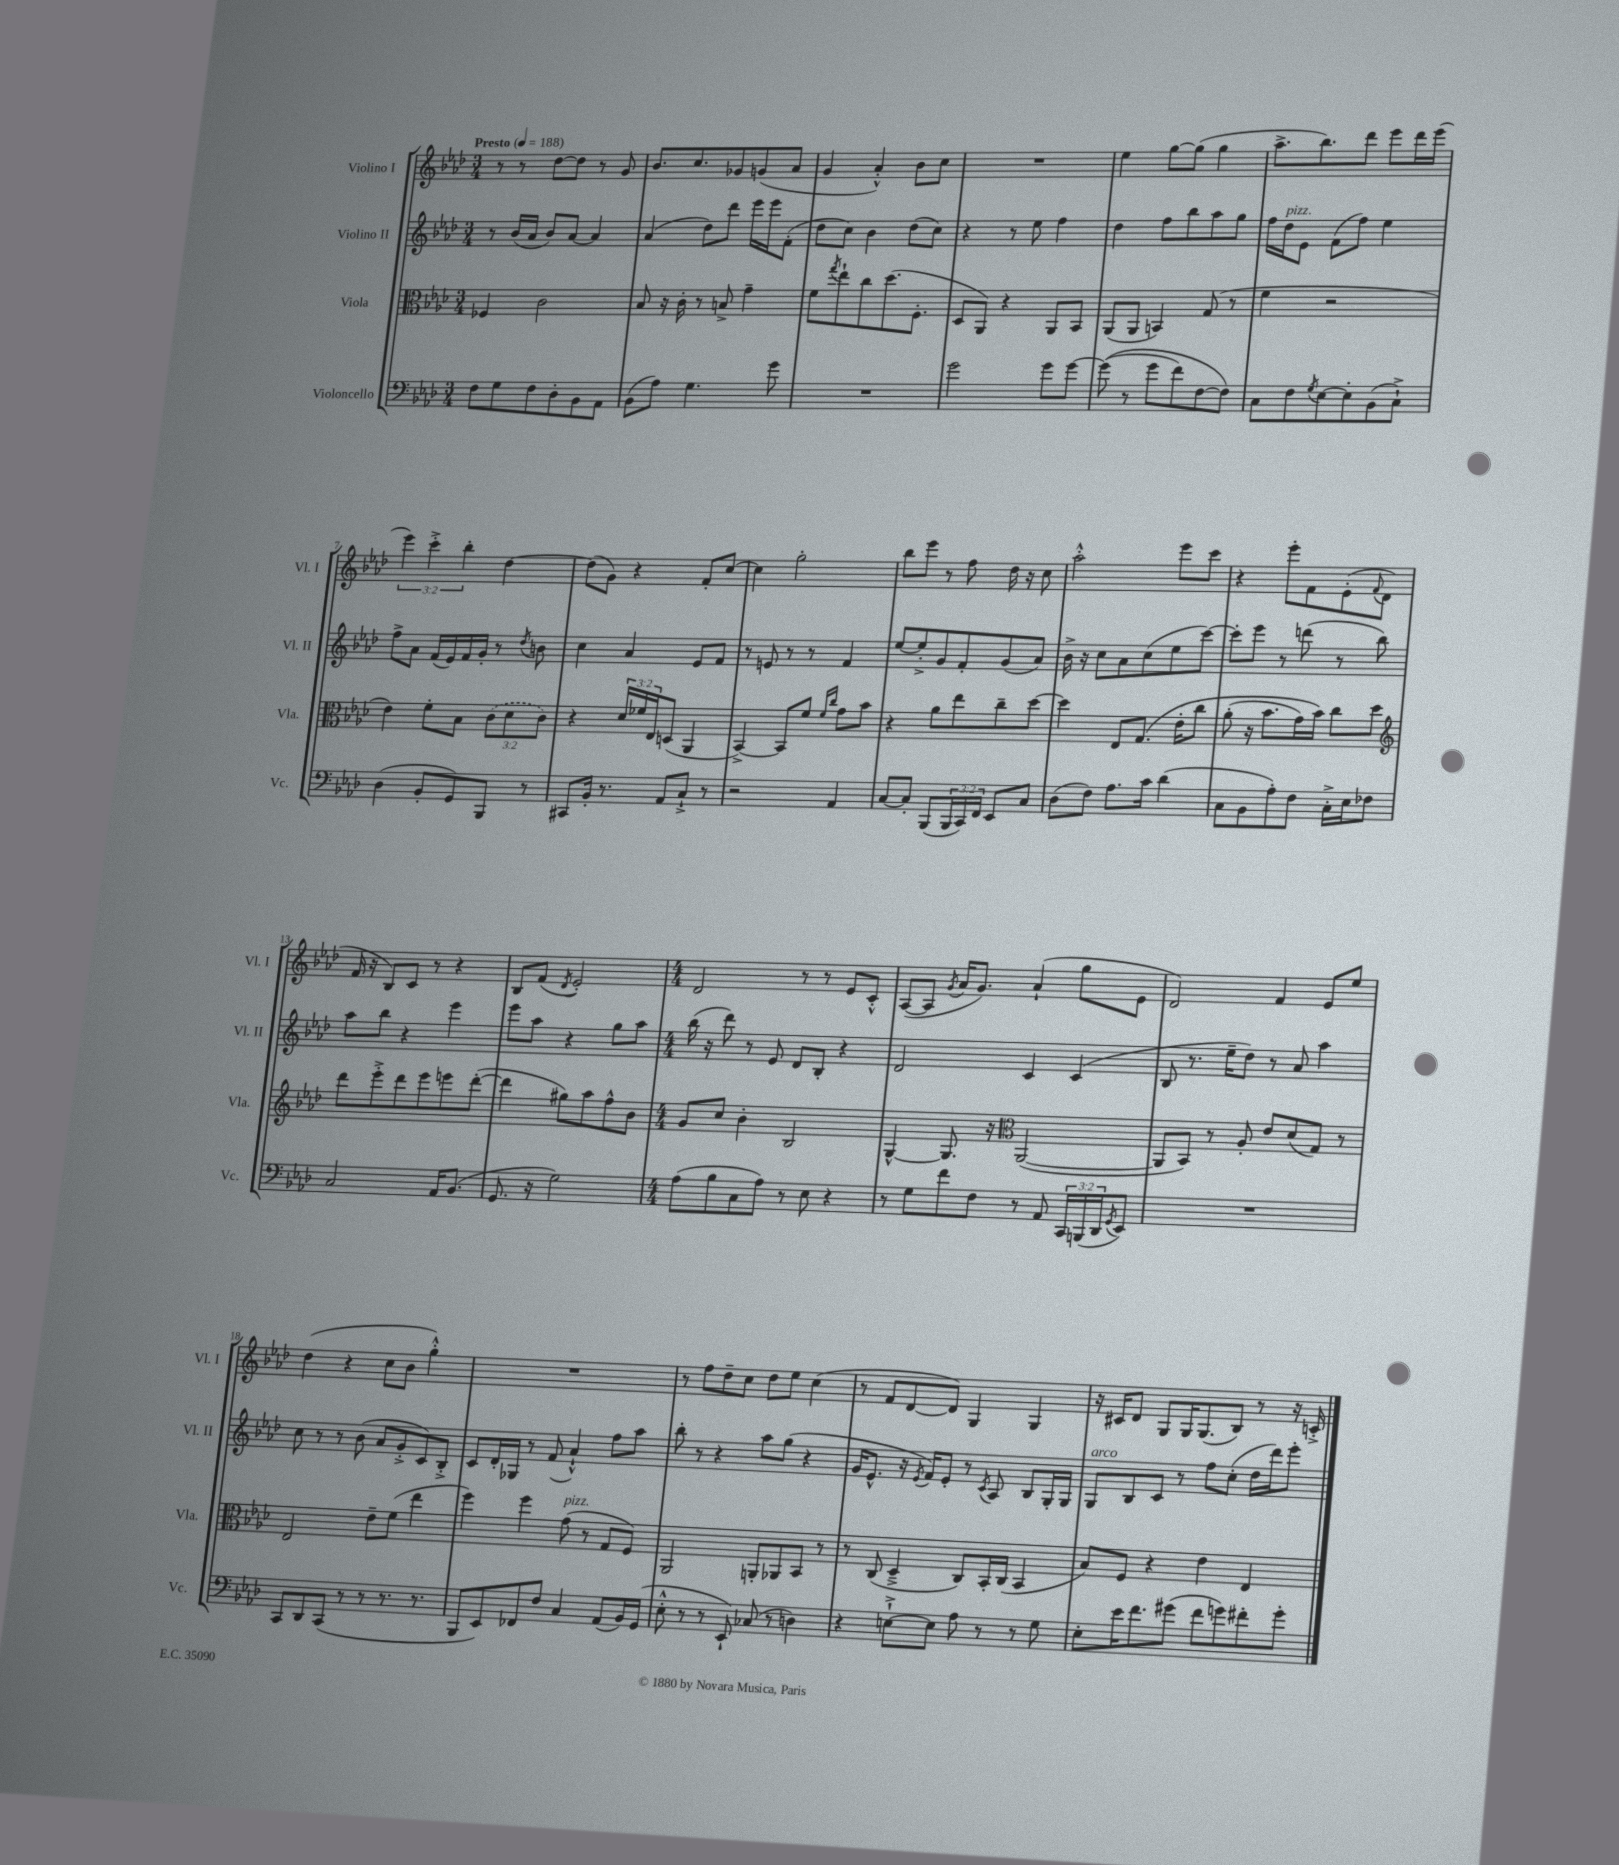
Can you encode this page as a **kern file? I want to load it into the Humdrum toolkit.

**kern	**kern	**kern	**kern
*staff4	*staff3	*staff2	*staff1
*clefF4	*clefC3	*clefG2	*clefG2
*k[b-e-a-d-]	*k[b-e-a-d-]	*k[b-e-a-d-]	*k[b-e-a-d-]
*M3/4	*M3/4	*M3/4	*M3/4
*MM188	*MM188	*MM188	*MM188
8F\L	4F-/	8r	8r
8G\	.	(16b-/LL	8r
.	.	16a-/JJ	.
8F\	2c\	8b-/L)	[8dd-\L
8D-'\	.	[8a-/J	8dd-\]J
8BB-\	.	4a-/]	8r
8AA-\J	.	.	8g/
=	=	=	=
(8BB-\L	8B-/	(4a-/	8.b-/L
8A-\J)	16r	.	.
.	16c'\	.	8.cc/
4.G\	8r	8dd-\L)	.
.	8B^/	8ddd-\J	8g-/
.	4g~\	16eee-\LL	(8g/
.	.	16eee-\J	.
8g\	.	(8f'\J	8a-/J
=	=	=	=
2.r	8f\L	8dd-\L	4g/
.	8qgg/	.	.
.	8ee-`\	8cc\J)	.
.	8cc\	4b-\	4a-'^^/)
.	(8.dd-\	.	.
.	.	(8dd-\L	8b-\L
.	8.F'\J	.	.
.	.	8cc\J)	8cc\J
=	=	=	=
2g\	8D-/L	4r	2.r
.	8AA-/J)	.	.
.	4r	8r	.
.	.	8ee-\	.
8g\L	8AA-/L	4ff\	.
[8g\J	8BB-/J	.	.
=	=	=	=
&((8g\]	(8AA-/L	4dd-\	4ee-\
8r	8AA-/J	.	.
8g\L	4BB/)	8ff\L	[8gg\L
8f\)	.	8bb-\	(8gg\]J
[8F\	(8G/	8aa-\	4gg\
8F\]J&)	8r	8gg\J	.
=	=	=	=
8C\L	4f\	16ff\LL	8.aa-^\L
.	.	16dd-\J	.
8F\	.	8e-\J	.
.	.	.	8.bb-\)
8qG/	.	.	.
[8E-\	2r	(8f\L	.
8E-'\]	.	8ff\J)	8ddd-\J
(8BB-\	.	4ee-\	8eee-\L
8C`^\J)	.	.	16ddd-\L
.	.	.	(16eee-\JJ
=	=	=	=
(4D-\	4e-\)	8ff^\L	6eee-\)
.	.	8a-\J	.
.	.	.	6ccc'^\
8BB-'/L	8f'\L	(16f/LL	.
.	.	16e-/)	.
.	.	.	6bb-'\
8GG/)	8B-\J	16f/	.
.	.	16g'/JJ	.
8BBB-/J	(12c\L	8r	[4dd-\
.	12d-\	.	.
.	.	8qdd-/	.
8r	.	8b\	.
.	12c\J)	.	.
=	=	=	=
8CC#/L	4r	4cc\	(8dd-\]L
16BB-'/Jk	.	.	8g\J)
8.r	.	.	.
.	24d-/LL	4a-/	4r
.	24f-/	.	.
.	24E-/J	.	.
8AA-/L	(8D/J	.	.
8C`^/J	4AA-/	8e-/L	8f'/L
8r	.	8f/J	[8cc/J
=	=	=	=
2r	[4BB-^/)	8r	4cc\]
.	.	8e/	.
.	8BB-/]L	8r	2gg'\
.	8f/J	8r	.
.	16qqf/LL	.	.
.	16qqcc/JJ	.	.
4AA-/	8g\L	4f/	.
.	8b-\J	.	.
=	=	=	=
[8C/L	4r	[8ee-/L	8bb-\L
8C'/]J	.	8ee-'^/]	8eee-\J
(8BBB-/L	8a-\L	8g/	8r
24BBB-/L	8ee-\	8f'/	8ff\
24CC/)	.	.	.
24FF/JJ	.	.	.
8EE-/L	8cc~\	(8g/	16dd-\
.	.	.	16r
8C/J	[8dd-\J	8a-/J)	8cc\
=	=	=	=
(8D-\L	4dd-\]	16b-^\	2aa-'^^\
.	.	16r	.
8F\J)	.	8cc\L	.
8.A-\L	8E-/L	8a-\	.
.	(8.G/J	(8cc\	.
16c\Jk	.	.	.
(4d-\	.	8ee-\	8eee-\L
.	&(16e-'\LK	.	.
.	8cc\J)	[8ccc\J)	8ccc\J
=	=	=	=
8C\L	(8a-'\	8ccc'\]L	4r
8BB-\	16r	8eee-\J	.
.	8.b-\L	.	.
8A-'\)	.	8r	8eee-'\L
8F\J	16g\L)	(8ddd\	8f\
.	16b-\JJ&)	.	.
16C'^\LL	8cc\L	8r	(8e-'\
16E-\J	.	.	.
.	.	.	8qqf/
8F-\J	8dd-\J	8bb-\)	8d-\J
=	=	=	=
*	*clefG2	*	*
2C/	8ddd-\L	8aa-\L	16f/
.	.	.	16r
.	8eee-'^\	8bb-\J	8B-/L)
.	8ddd-\	4r	8c/J
.	8eee-\	.	8r
16AA-/LK	8eee\	4eee-\	4r
(8.BB-/J	.	.	.
.	([8ddd-'\J	.	.
=	=	=	=
8.GG/	4ddd-\]	8eee-\L	8B-/L
.	.	8aa-\J	(8f/J
16r	.	.	.
.	.	.	8qd-/
2G\)	8gg#\L)	4r	2e-'/)
.	8aa-\	.	.
.	8ff^^\	8gg\L	.
.	8b-\J	8aa-\J	.
=	=	=	=
*M4/4	*M4/4	*M4/4	*M4/4
(8A-\L	8g/L	(16bb-\	2d-/
.	.	16r	.
8B-\	8cc/J	8ddd-\)	.
8C\	4b-'\	8r	.
8A-\J)	.	8e-/	.
8r	2B-/	8d-/L	8r
8E-\	.	8B-'/J	8r
4r	.	4r	8e-/L
.	.	.	8c'^^/J
=	=	=	=
8r	[4G^^/	2d-/	([8A-/L
8G\L	.	.	8A-/]J
.	.	.	8qg/
8f\	8.G/]	.	16a-/LK
.	.	.	8.g/J)
8F\J	.	.	.
.	16r	.	.
*	*clefC3	*	*
8r	([2AA-/	4c/	(4a-`/
8AA-/	.	.	.
24CC/LL	.	(4c/	8gg\L
(24BBB/	.	.	.
24DD-/J	.	.	.
8qGG/	.	.	.
8EE-/J)	.	.	8e-\J
=	=	=	=
1r	8AA-/]L	8B-/	2d-/)
.	8BB-/J)	8.r	.
.	8r	.	.
.	.	16ee-~\LK	.
.	8A-'/	8dd-\J)	.
.	8e-/L	8r	4f/
.	(8d-/	8a-/	.
.	8G/J)	4aa-\	8e-/L
.	8r	.	8ee-/J
=	=	=	=
8CC/L	2E-/	8cc\	(4dd-\
8DD-/	.	8r	.
(8CC/J	.	8r	4r
8r	.	(8b-\	.
8r	8e-~\L	8a-/L	8cc\L
8.r	(8f\J	8g'^/	8b-\J
.	4ee-\	8c/)	4gg'^^\)
8.r	.	.	.
.	.	8B-'^/J	.
=	=	=	=
8BBB-/L	4ff\)	8c/L	1r
8EE-/)	.	16d-'/L	.
.	.	16G-/JJ	.
8FF-/	4ff\	8r	.
8F/J	.	(8f/	.
4C/	(8g\	4a-`^^/)	.
.	8r	.	.
(8AA-/L	8G/L	8ff\L	.
16BB-/L)	8F/J)	8aa-\J	.
(16GG/JJ	.	.	.
=	=	=	=
8E-'^^\	2AA-/	8bb-'\	8r
8r	.	8r	8ff\L
8r	.	4r	8dd-~\
8EE-`/)	.	.	8cc\J
(8C-/	8AA'/L	8aa-\L	8dd-\L
8r	8AA-/	(8gg\J	8ee-\J
4D\)	8BB-/J	4r	(4cc\
.	8r	.	.
=	=	=	=
4r	8r	16g/LK	8r
.	.	8.e-^^/J	.
.	(8C/	.	8f/L
[8E`^\L	4D-~^/	16r	[8d-/
.	.	8qe-/	.
.	.	16f/LK)	.
8E\]J	.	8e-'/J	8d-/]J)
8A-\	8C/L)	8r	4G/
.	.	8qc/	.
8r	16BB-'/L	8A-/	.
.	(16C/JJ	.	.
8r	4BB-/	8B-/L	4G/
8G\	.	16G'/L	.
.	.	16G/JJ	.
=	=	=	=
8E-'\L	8B-/L)	8G/L	16r
.	.	.	16c#/LK
16e-\K	8F/J	8B-/	8d-/J
8.f\	.	.	.
.	4r	8c/J	8G/L
(8g#\J	.	8r	16G/K
.	.	.	(8.G/
8f\L	4e-\	8ff\L	.
8g\)	.	(8cc'\J	8B-/J)
8f#'\	4E-/	16dd-\LL	8r
.	.	16ddd-\J)	.
8g'\J	.	8eee-'\J	16r
.	.	.	16c'^/
==	==	==	==
*-	*-	*-	*-
